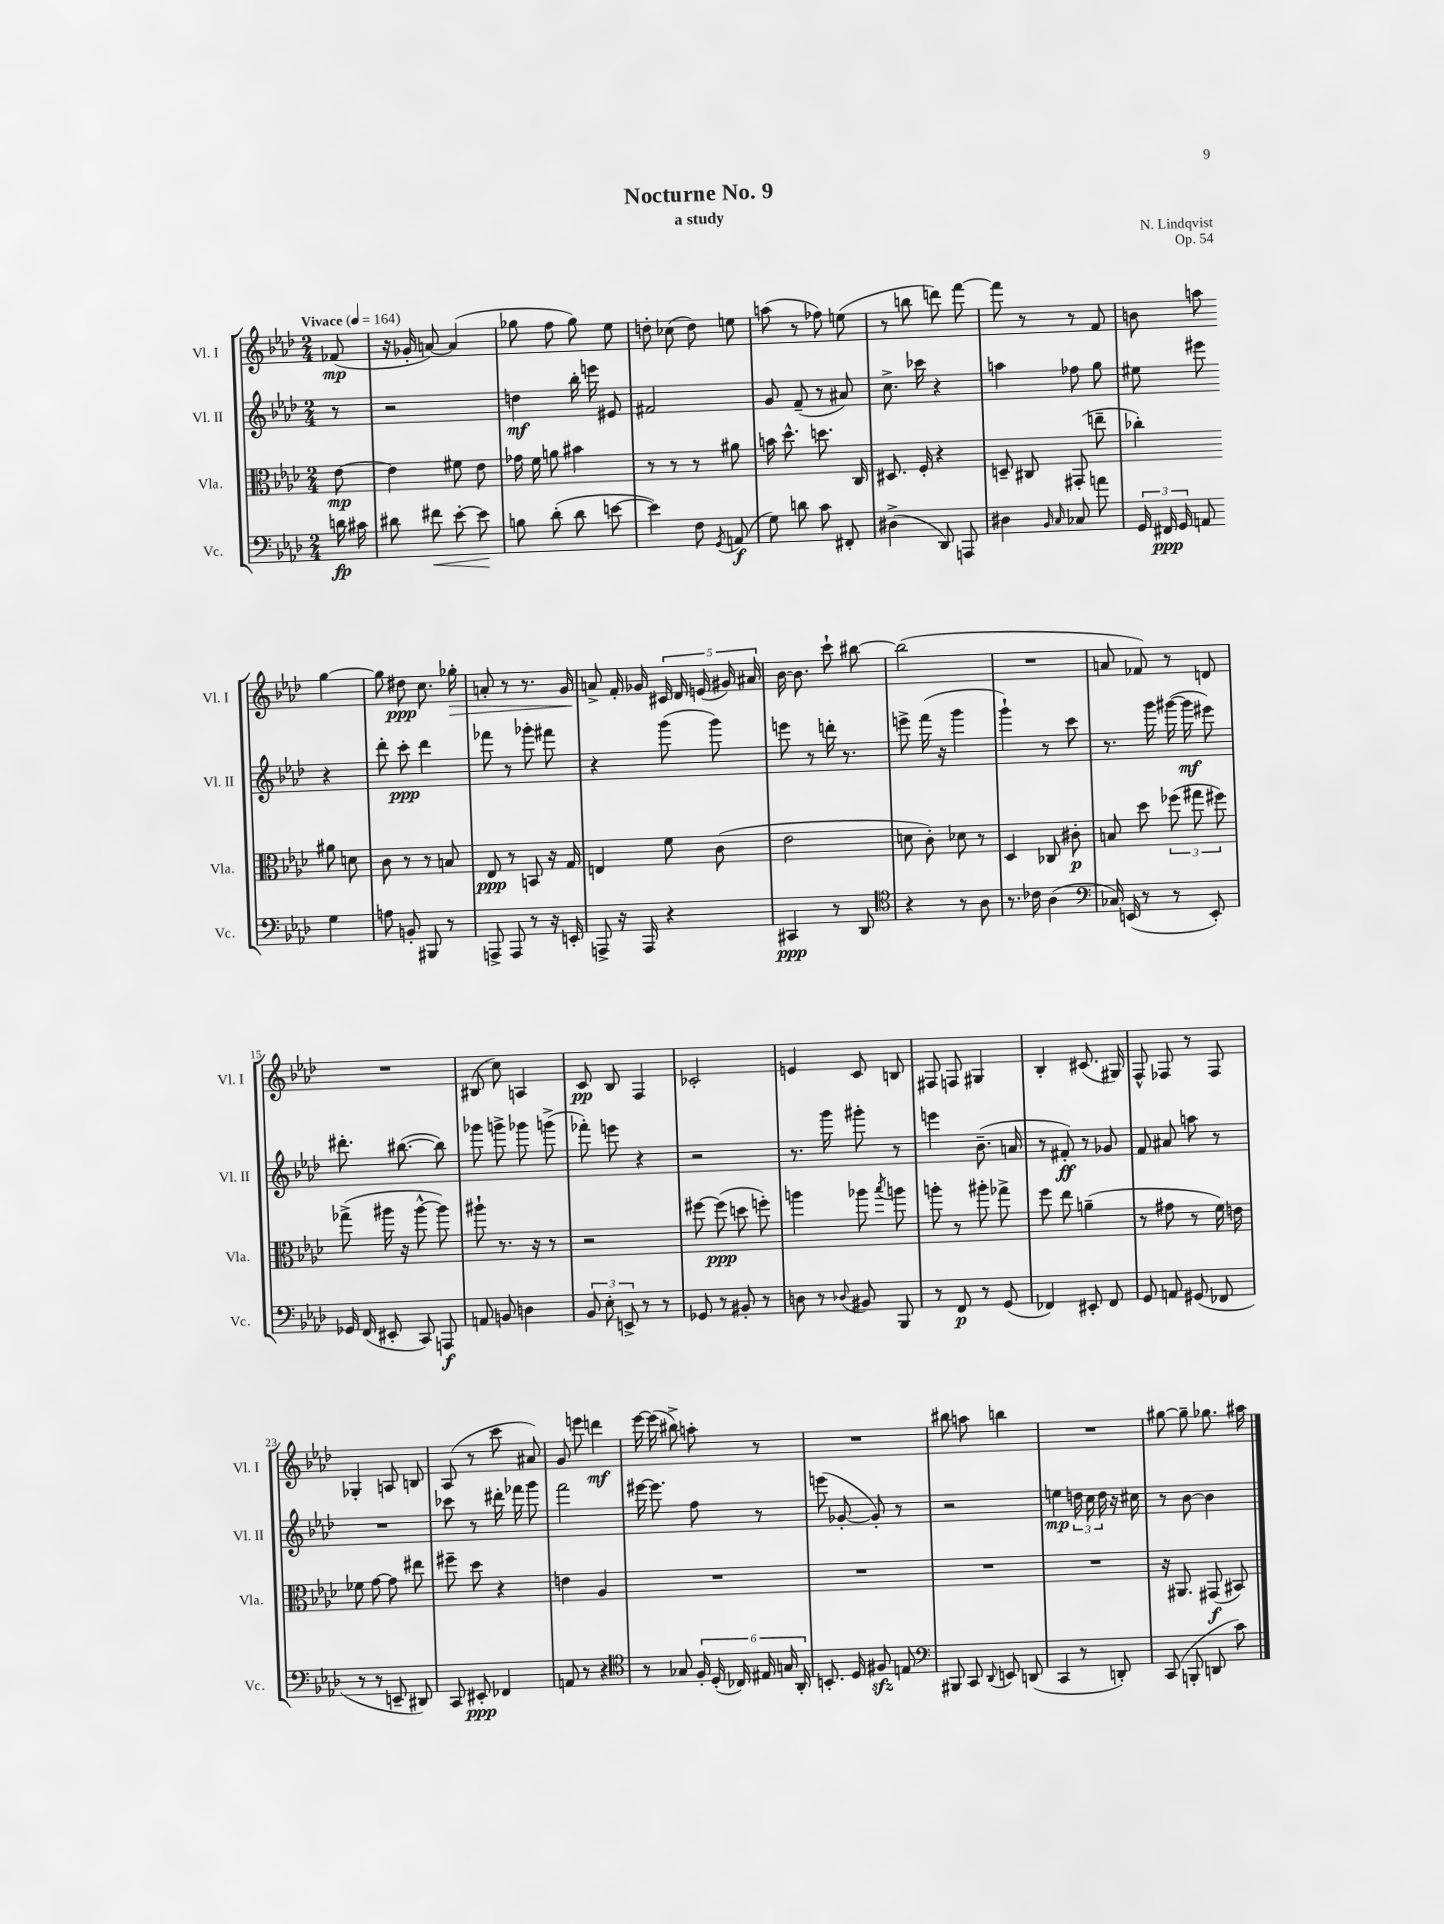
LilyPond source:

\header { title = "Nocturne No. 9" composer = "N. Lindqvist" subtitle = "a study" opus = "Op. 54" }
<<
\new StaffGroup <<
\new Staff = "s0" \with { instrumentName = "Vl. I" shortInstrumentName = "Vl. I" } {
    \clef treble \key aes \major \numericTimeSignature \time 2/4 \partial 8 \tempo "Vivace" 4 = 164
    \autoBeamOff fes'8\mp( |
    r16 ges'16-. a'8~) a'4( |
    ges''8 f''8 ges''8) ees''8 |
    d''8-. ces''8( d''8) e''8 |
    a''8( r8 fes''8) e''8( |
    r8 b''8 d'''8) f'''8~ |
    f'''8 r8 r8 f'8 |
    b'8 a''8 g''4~ |
    g''8 dis''8\ppp c''8. ges''16-.\> |
    a'8-. r8 r8. g'16 |
    a'8->\! f'16-. ges'16 \tuplet 5/4 { cis'16 des'16 e'16( gis'16) ais'16 } |
    bes'16~ bes'8. c'''8-! bis''8~ |
    bis''2( |
    R2 |
    a'8 fes'8) r8 d'8 |
    R2 |
    bis8( c''8) a4 |
    c'8\pp bes8 f4 |
    ces'2-. |
    e'4 c'8 b8 |
    fis8 f8 gis4 |
    bes4-. cis'8.( gis16) |
    f8-^ fes8 r8 fes8 |
    ges4-. a8 b8 |
    aes8( r8 c'''8 ais'8) |
    g'8 e'''8 d'''4\mf |
    ees'''16~ ees'''16( bis''8->) a''8-. r8 |
    R2 |
    bis''8 a''8 b''4 |
    R2 |
    gis''8~ gis''8-- ges''8. ais''16 \bar "|." |
}
\new Staff = "s1" \with { instrumentName = "Vl. II" shortInstrumentName = "Vl. II" } {
    \clef treble \key aes \major \numericTimeSignature \time 2/4 \partial 8
    \autoBeamOff r8 |
    r2 |
    d''4\mf bes''16-. e'''16 eis'8 |
    fis'2 |
    g'8 f'8--( r8 ais'8) |
    c''8.-> ces'''16 r4 |
    a''4 fes''8 g''8 |
    eis''8 eis'''8 r4 |
    des'''8-. c'''8-.\ppp des'''4 |
    fes'''8 r8 ges'''8-. fis'''8 |
    r4 g'''8( g'''8) |
    e'''8 r8 d'''16-. r8. |
    e'''8-> f'''16( r16 g'''4 |
    g'''4-!) r8 c'''8 |
    r8. g'''16 gis'''16~( gis'''16\mf eis'''8) |
    dis'''8.-. bis''8.~( bis''8) |
    ges'''8 g'''8-> ges'''8 g'''8->( |
    fes'''8-.) e'''8 r4 |
    r2 |
    r8. g'''16 gis'''8-. r8 |
    e'''4 bes'8.--( a'16 |
    r8 fis'8-.\ff) r8 ges'8 |
    f'8 ais'8 a''8 r8 |
    R2 |
    ces'''8 r8 dis'''16-. fes'''16 g'''8 |
    f'''2 |
    eis'''16~ eis'''8. f''8 r8 |
    e'''8( ges'8~-. ges'8-.) r8 |
    r2 |
    e''4\mp \tuplet 3/2 { d''16 c''16 d''16 } r16 cis''16 |
    r8 bes'8~ bes'4 \bar "|." |
}
\new Staff = "s2" \with { instrumentName = "Vla." shortInstrumentName = "Vla." } {
    \clef alto \key aes \major \numericTimeSignature \time 2/4 \partial 8
    \autoBeamOff ees'8~\mp |
    ees'4 fis'8 ees'8 |
    ges'16 f'16 a'8 bis'4 |
    r8 r8 r8 ais'8 |
    b'16 des''8.-^ d''8. c16 |
    dis8. f16-. r4 |
    d8-- cis8 gis,8-.( e''8-- |
    ces''4-.) ais'8 d'8 |
    c'8 r8 r8 b8 |
    ees8\ppp r8 b,8 r16 g16 |
    e4 f'8 c'8( |
    ees'2 |
    d'8 c'8-.) des'8 r8 |
    des4 ces8 cis'8-.\p |
    b8 des''8 \tuplet 3/2 { fes''8( gis''8 fis''8) } |
    ges''8->( ais''16 r16 ais''8~-^ ais''8) |
    ais''8-! r8. r16 r8 |
    r2 |
    fis''8~ fis''8\ppp( d''8 f''8-.) |
    a''4 aes''8 \acciaccatura { bes''8 } a''8 |
    a''8-. r8 ais''8-. ges''8-> |
    f''8 ees''8 a'4--( |
    r8 gis'8 r8 f'16) e'16 |
    fes'8 g'8~ g'8 eis''8 |
    fis''8-- des''8 r4 |
    e'4 aes4 |
    R2 |
    R2 |
    R2 |
    R2 |
    r16 ais,8. gis,8\f( bis,8) \bar "|." |
}
\new Staff = "s3" \with { instrumentName = "Vc." shortInstrumentName = "Vc." } {
    \clef bass \key aes \major \numericTimeSignature \time 2/4 \partial 8
    \autoBeamOff d'16\fp cis'16 |
    dis'8 fis'8\< ees'8~-. ees'8\! |
    b8 des'8-.( des'8 e'8~ |
    e'4) f8 \acciaccatura { g,8 } a,8\f( |
    g8) d'8 c'8 fis,8-. |
    dis4->( des,8) a,,8 |
    dis4 \grace { bes,16 c16 } ces8 a'8 |
    \tuplet 3/2 { g,16 fis,16\ppp g,16 } a,8 g4 |
    a8 b,8-. bis,,8 r8 |
    a,,8-> a,,8 r8 r16 e,16-. |
    a,,8-> r16 a,,16 r4 |
    cis,4\ppp r8 des,8 |
    \clef tenor r4 r8 aes8 |
    r8. ces'16 aes4( |
    \clef bass ces16) e,16( r8 r8 e,8-.) |
    ges,16 f,16( eis,8-. c,8) a,,8\f |
    a,8 b,8 d4 |
    \tuplet 3/2 { bes,8 ees8-. e,8-> } r8 r8 |
    ges,8 r8 bis,8-. r8 |
    d8 r8 \appoggiatura { des8 } bis,8 bes,,8 |
    r8 f,8\p r8 g,8( |
    fes,4) eis,8-. fes,8 |
    g,8 a,8 gis,8( fes,8 |
    r8 r8 e,8-- dis,8) |
    c,8 eis,8-.\ppp fes,4 |
    a,8 r8 r4 |
    \clef tenor r8 ges8 \tuplet 6/4 { f16-. des16-.( ces16) eis16 g16 aes,16-. } |
    b,8.-. des16 fis8\sfz e8 |
    \clef bass bis,,8 c,8 \appoggiatura { des,8 } e,8 d,8( |
    c,4 r8 d,8-.) |
    c,8( b,,8-. d,8 c'8) \bar "|." |
}
>>
>>
